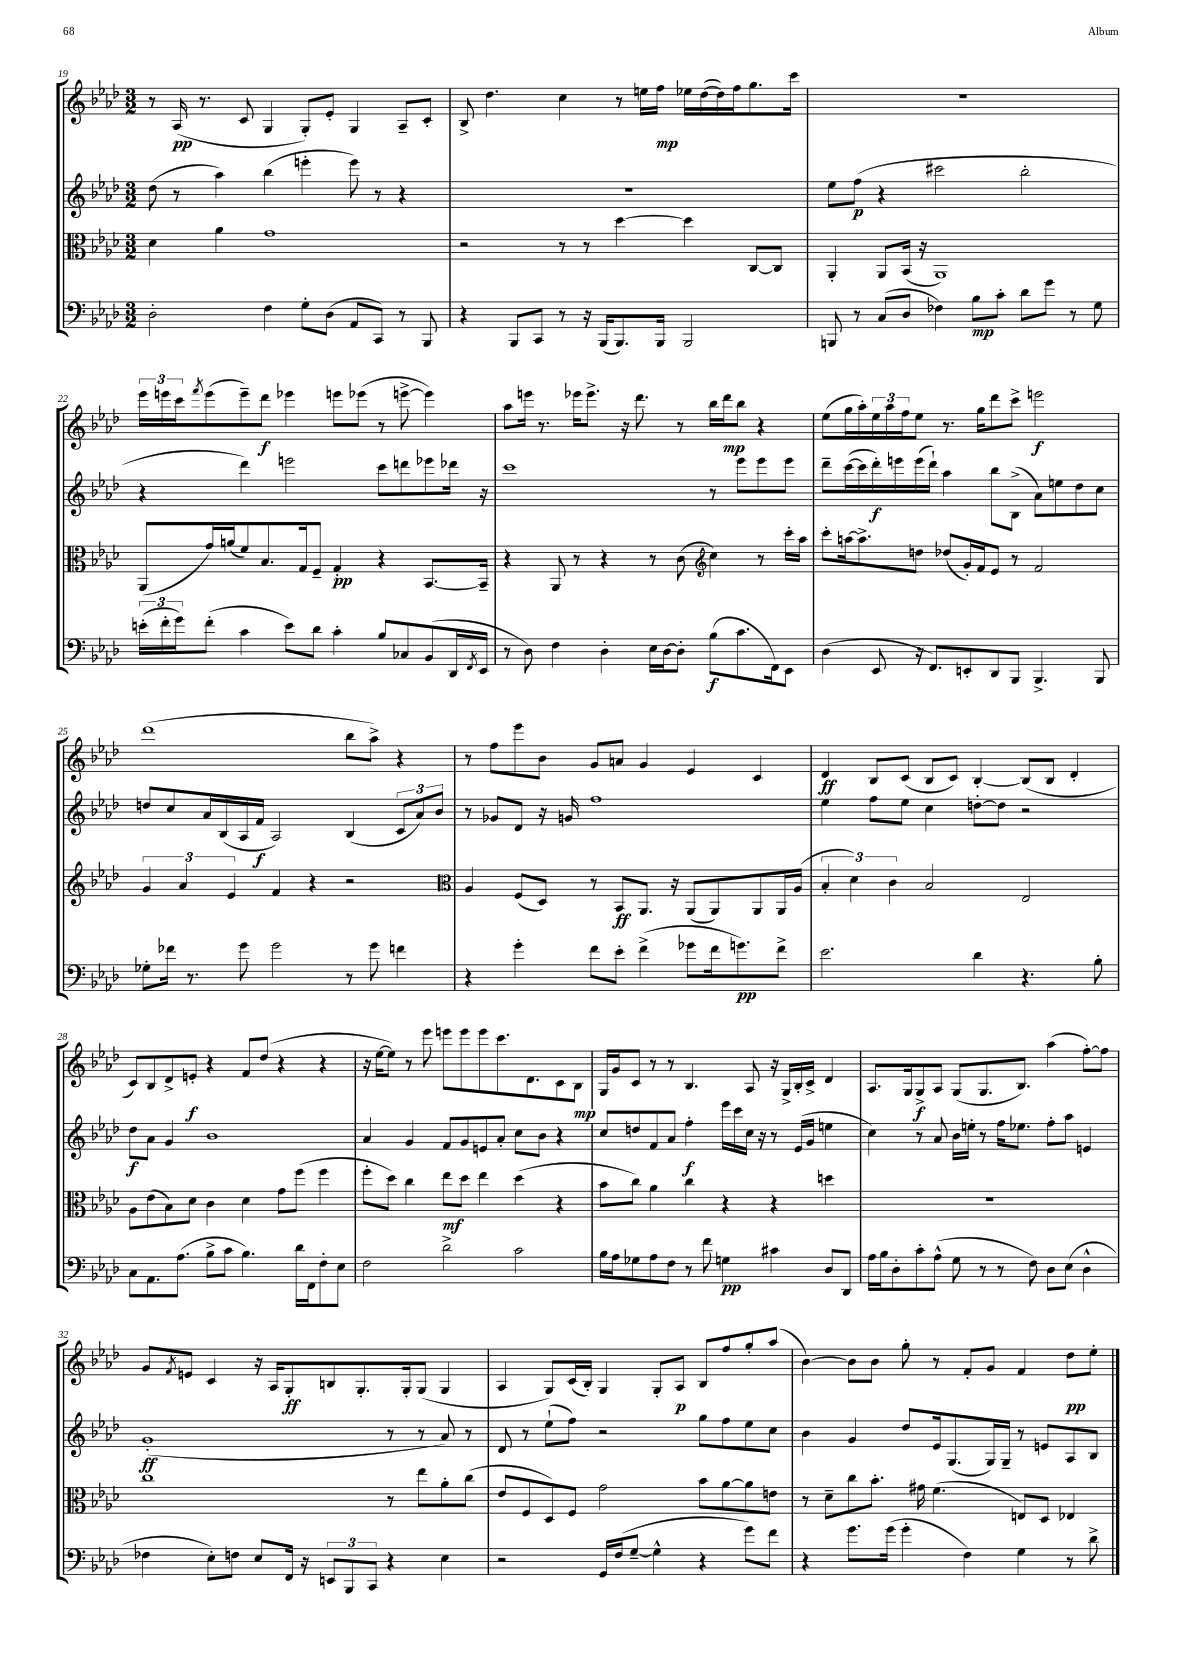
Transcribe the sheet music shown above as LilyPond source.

<<
\new StaffGroup <<
\new Staff = "s0" {
    \clef treble \key aes \major \numericTimeSignature \time 3/2
    r8 aes16\pp( r8. c'8 g4 g8-.) ees'8-. g4 aes8-- c'8-. |
    bes8-> des''4. c''4 r8 e''16 f''16\mp ees''16 des''16~( des''16) f''16 g''8. c'''16 |
    R1. |
    \tuplet 3/2 { ees'''16 e'''16 c'''16 } \acciaccatura { f'''8 } e'''8( e'''8--) des'''8\f ees'''4 e'''8 ees'''8( r8 e'''8~-> e'''4) |
    aes''8 e'''16 r8. ees'''16 ees'''8.-> r16 des'''8. r8 bes''16 des'''16\mp bes''8 r4 |
    ees''8( g''16 aes''16-.) \tuplet 3/2 { ees''16 aes''16 f''16 } ees''8 r8. g''16 des'''8 c'''8-> e'''2\f |
    des'''1( bes''8 aes''8->) r4 |
    r8 f''8 ees'''8 bes'8 g'8 a'8 g'4 ees'4 c'4 |
    des'4\ff bes8 c'8( bes8 c'8) bes4~-. bes8( bes8 des'4-. |
    c'8) bes8 des'8-> e'8-.\f r4 f'8 des''8( r4 r4 |
    r16 ees''16~ ees''8) r8 ees'''8 e'''8 e'''8 e'''8 c'''8. des'8. c'8 bes8\mp |
    g16 g'16 c'8 r8 r8 bes4. aes8 r16 g16-> bes16-. c'16-> des'4 |
    aes8. g16 g8->\f aes8 g8( g8. bes8.) aes''4( f''8~-.) f''8 |
    g'8 \acciaccatura { f'8 } e'8 c'4 r16 aes16 g8-.\ff b8 g8.-. g16-. g8( g4 |
    aes4 g8) c'16( bes16-.) g4 g8-. aes8\p bes8 f''8 g''8-. aes''8( |
    bes'4~) bes'8 bes'8 g''8-. r8 f'8-. g'8 f'4 des''8\pp ees''8-. \bar "|." |
}
\new Staff = "s1" {
    \clef treble \key aes \major \numericTimeSignature \time 3/2
    des''8( r8 aes''4) bes''4( e'''4-. e'''8) r8 r4 |
    R1. |
    ees''8 f''8\p( r4 cis'''2 bes''2-. |
    r4 des'''4) e'''2 c'''8 d'''8 ees'''8 des'''16 r16 |
    c'''1 r8 ees'''8 ees'''8 ees'''8 |
    des'''8-- c'''16~( c'''16 des'''16-.\f) e'''16 e'''16( des'''16-!) aes''4 bes''8 bes8->( aes'8) e''8 des''8 c''8 |
    d''8 c''8 aes'16 bes16( aes16 f'16\f aes2) bes4( \tuplet 3/2 { c'8 aes'8) bes'8 } |
    r8 ges'8 des'8 r16 g'16 f''1 |
    ees''4 f''8 ees''8 c''4 d''8~-. d''8 r2 |
    des''8\f aes'8 g'4 bes'1 |
    aes'4 g'4 f'8 g'8 e'8 aes'8-. c''8 bes'8 r4 |
    c''8 d''8 f'8 aes'8 f''4-.\f ees'''16 c'''16 c''16 r16 r8 ees'16( g'16 e''4 |
    c''4) r8 aes'8 bes'16 e''16-. r8 f''16 ees''8. f''8-. aes''8 e'4 |
    g'1-.\ff( r8 r8 aes'8) r8 |
    des'8 r8 ees''8-!( f''8) r2 g''8 f''8 ees''8 c''8 |
    bes'4 g'4 des''8 ees'16 g8.( g16) g16-- r8 e'8 aes8 bes8 \bar "|." |
}
\new Staff = "s2" {
    \clef alto \key aes \major \numericTimeSignature \time 3/2
    des'4 aes'4 g'1 |
    r2 r8 r8 des''4~ des''4 c8~ c8 |
    aes,4-. aes,8 bes,16( r16 aes,1) |
    aes,8( g'16) a'16( f'8) bes8. g16 f8-- g4-.\pp r4 bes,8.~ bes,16-- |
    r4 aes,8 r8 r4 r8 c'8( \clef treble c''4) r8 c'''16-. aes''16 |
    c'''8-. a''16~ a''8.-> d''8 des''8( g'16-.) f'16 ees'8 r8 f'2 |
    \tuplet 3/2 { g'4 aes'4 ees'4 } f'4 r4 r2 |
    \clef alto aes4 f8( des8) r8 bes,8\ff aes,8. r16 aes,8( aes,8) aes,8 aes,16 aes16( |
    \tuplet 3/2 { bes4-. des'4) c'4 } bes2 ees2 |
    aes8 ees'8( bes8) des'8 c'4 des'4 g'8 f''8( f''4 |
    f''8-. des''8) c''4 ees''8\mf des''8 ees''4 des''4( r4 |
    bes'8 c''8) aes'4 c''4 r4 r4 d''4 |
    R1. |
    c''1 r8 ees''8 aes'8-. c''8( |
    ees'8 f8 des8) f8 g'2 bes'8 aes'8~ aes'8 e'8 |
    r8 des'8-- c''8 bes'8.-. gis'16 f'4.( e8) des8 ees4 \bar "|." |
}
\new Staff = "s3" {
    \clef bass \key aes \major \numericTimeSignature \time 3/2
    des2-. f4 g8-. des8( aes,8 c,8) r8 bes,,8 |
    r4 bes,,8 c,8 r8 r16 bes,,16( bes,,8.) bes,,16 bes,,2 |
    b,,8 r8 c8( des8 fes4) bes8\mp c'8-. des'8 g'8 r8 g8 |
    \tuplet 3/2 { e'16-.( f'16-. g'16) } f'8-.( c'4 e'8) des'8 c'4-. bes8 ces8 bes,8( des,16 \acciaccatura { f,8 } ees,16 |
    r8 des8) f4 des4-. ees16 des16~ des8-. bes8\f( c'8. f,16) ees,8 |
    des4( ees,8 r16 f,8.) e,8-. des,8 bes,,8 bes,,4.-> bes,,8 |
    ges8-. fes'16 r8. g'8 g'2 r8 g'8 f'4 |
    r4 g'4-. f'8 ees'8-. f'4->( ges'8 f'16 g'8.\pp) f'8-> |
    ees'2. des'4 r4. bes8-. |
    c8 aes,8. aes8.( bes8-> c'8 bes4.) des'16 f,16 f8-. ees8 |
    f2 des'2-> c'2 |
    bes16 aes16 ges8 aes8 f8 r8 f'8 g4\pp cis'4 des8 des,8 |
    aes16 bes16 des8-. c'8-. aes8-^( g8 r8 r8 f8) des8 ees8( des4-^ |
    fes4 ees8-.) f8 ees8 f,16 r16 \tuplet 3/2 { e,8 bes,,8 c,8 } r4 ees4 |
    r2 g,16 f16( g8~-- g4-^ r4 g'8) f'8 |
    r4 g'8. g'16( g'4-. f4) g4 r8 des'8-> \bar "|." |
}
>>
>>
\layout { \context { \Score currentBarNumber = #19 } }
